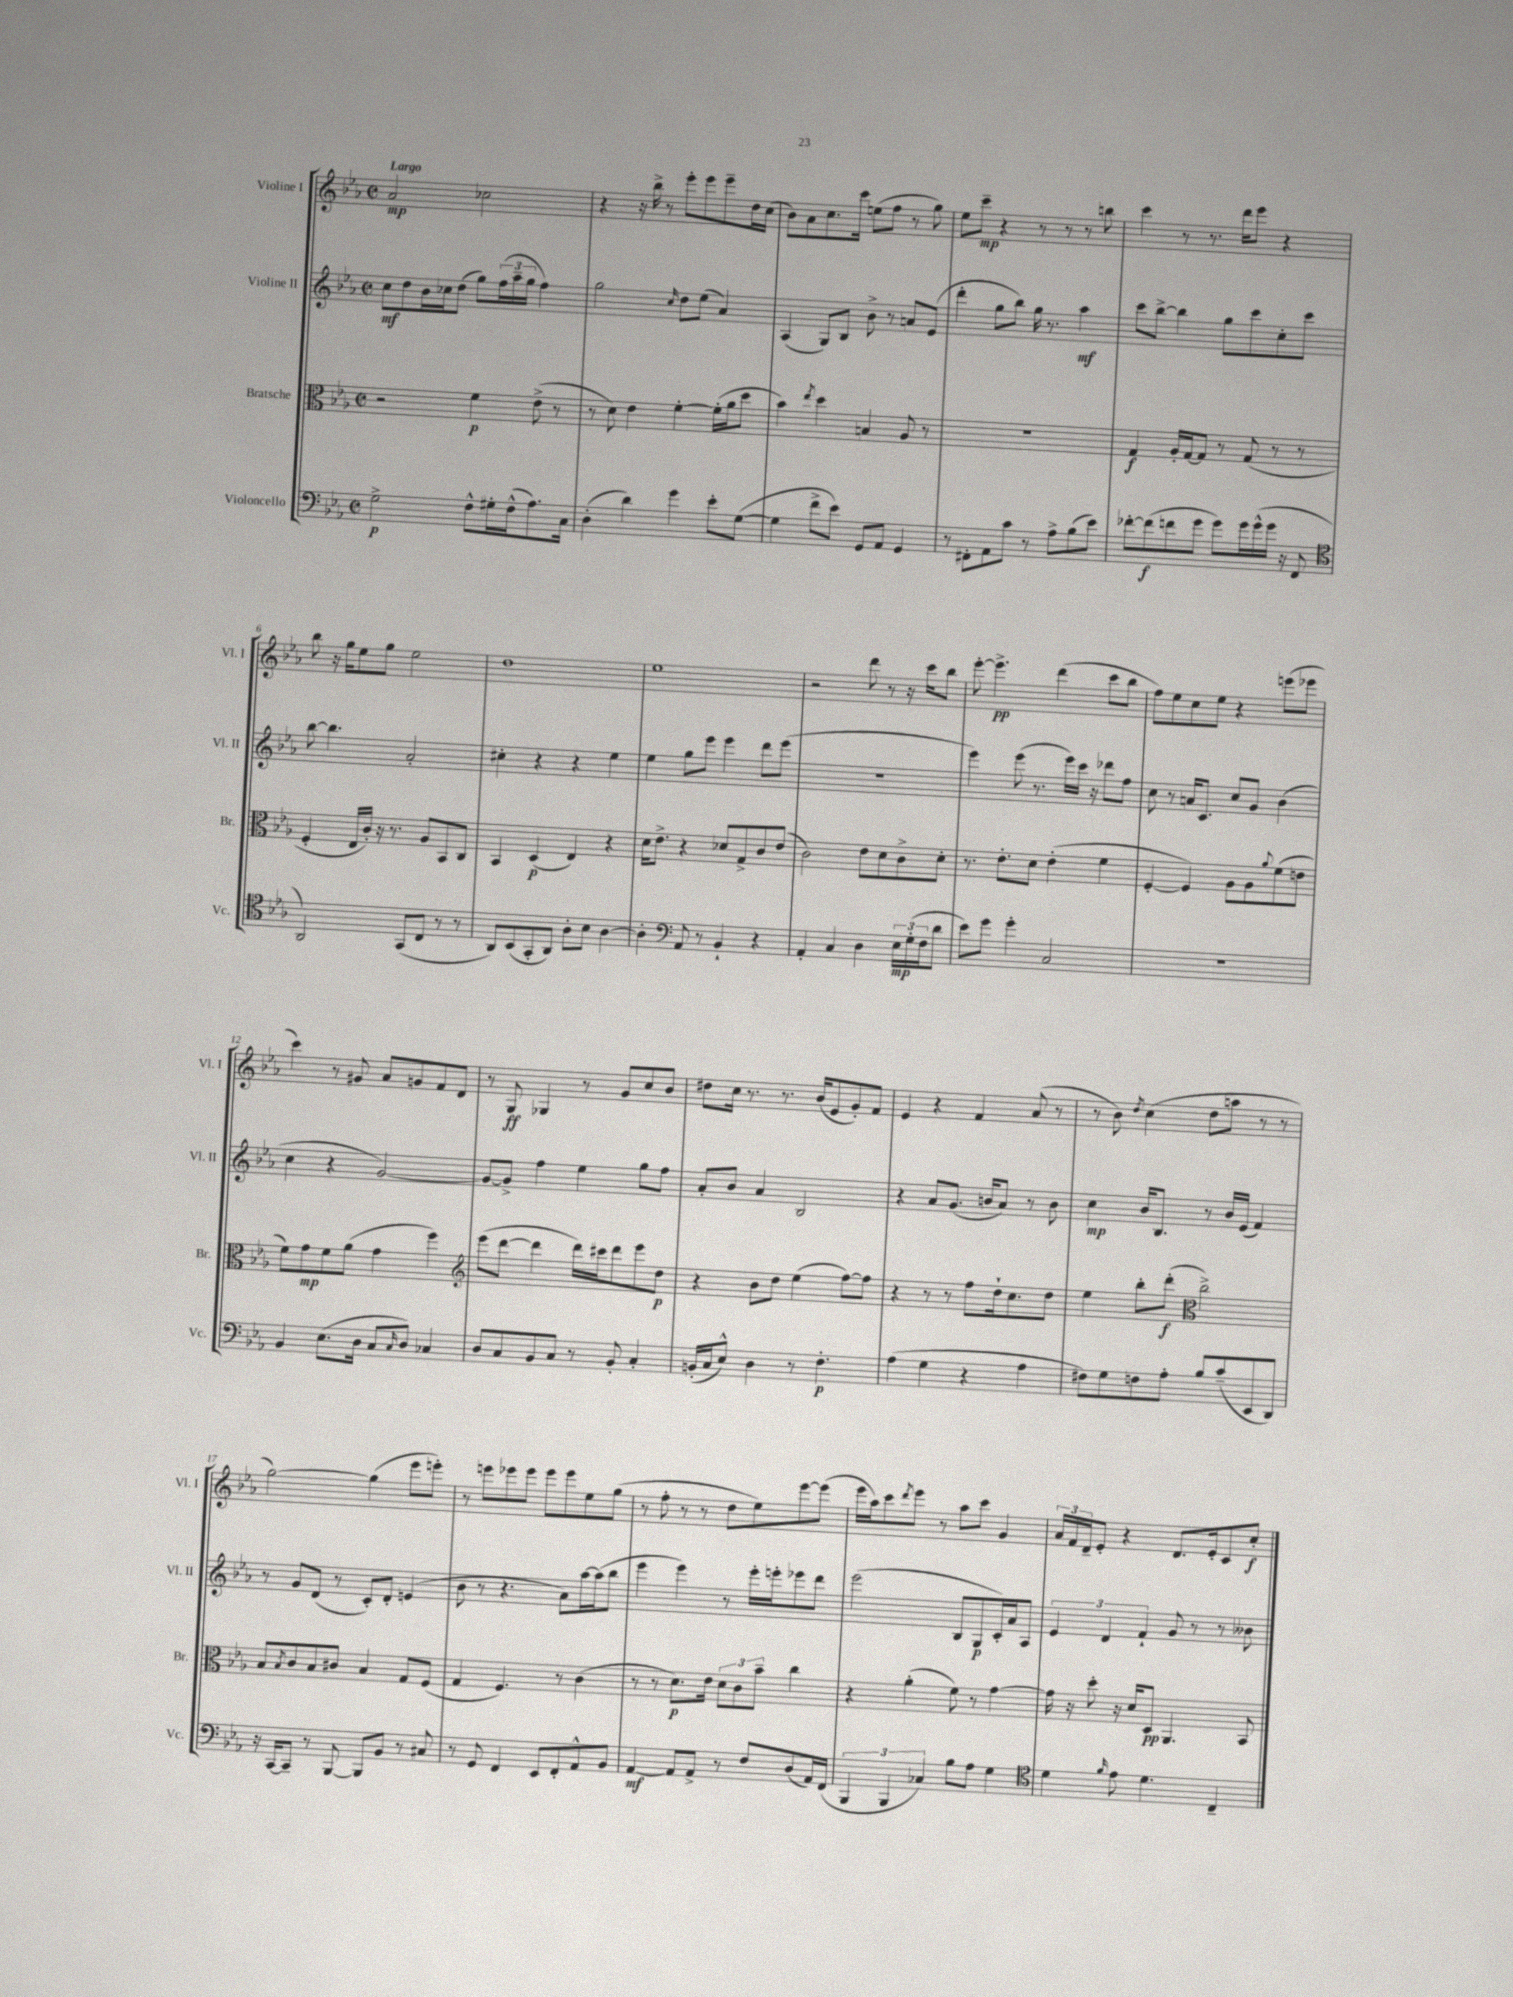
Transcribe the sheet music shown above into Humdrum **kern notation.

**kern	**kern	**kern	**kern
*staff4	*staff3	*staff2	*staff1
*clefF4	*clefC3	*clefG2	*clefG2
*k[b-e-a-]	*k[b-e-a-]	*k[b-e-a-]	*k[b-e-a-]
*M2/2	*M2/2	*M2/2	*M2/2
*met(c|)	*met(c|)	*met(c|)	*met(c|)
2G^	2r	8cc	2a-
.	.	8dd	.
.	.	16b-	.
.	.	16cc-	.
.	.	(8dd	.
8F^^	4f	8gg)	2cc-
16G#'	.	(24ff	.
.	.	24aa-~	.
(16F^^	.	.	.
.	.	24gg	.
8.A-)	(8e-^	4ff)	.
.	8r	.	.
16C	.	.	.
=	=	=	=
(4D'	8r	2gg	4r
.	8d)	.	.
4d)	4e-	.	16r
.	.	.	16bb-^
.	.	.	8r
.	.	16qqcc	.
4g	[4f'	8dd	8eee-'
.	.	(8ee-	8eee-
8e-'	(16f']	4a-)	8eee-~
.	16a-	.	.
([8G	8dd	.	16dd
.	.	.	(16cc
=	=	=	=
4G]	4b-)	(4A-	8b-)
.	.	.	8a-
.	8qee-	.	.
8f^	4dd	8G)	8.cc
8e-)	.	8B-	.
.	.	.	16ccc
8GG	4B	8b-^	(8ee
8AA-	.	8r	8ff
4GG	8A-	8a	8r
.	8r	(8e-	8gg)
=	=	=	=
8r	1r	4ddd'	8ee-
8FF#'	.	.	8ccc~
8AA-	.	8gg	4r
8c	.	8bb-)	.
8r	.	16gg	8r
.	.	8.r	.
8A-^	.	.	8r
(8B-	.	4aa-	8r
8e-)	.	.	8bb
=	=	=	=
[8f-'	4G	8ccc	4ccc
(8f-]	.	[8bb-^	.
8f	16A-'	4bb-]	8r
.	[16G	.	.
8g	8G]	.	8.r
8g)	8r	8gg	.
.	.	.	16ddd
16g	(8G	8ccc	8eee-
(16g^^	.	.	.
16g	8r	8cc'	4r
16r	.	.	.
8FF	8r	8ccc	.
=	=	=	=
*clefC4	*	*	*
2AA-)	4F'	[8bb-	8bb-
.	.	4.bb-]	16r
.	.	.	16gg
.	16E-	.	8ee-
.	16c')	.	.
.	16r	.	8gg
.	8.r	.	.
(8GG	.	2a-'	2ee-
8C	8A-	.	.
8r	8BB-	.	.
8r	8C	.	.
=	=	=	=
8AA-)	4BB-	4cc#'	1dd
(8BB-	.	.	.
8GG'	(4D	4r	.
8AA-)	.	.	.
8A-'	4E-)	4r	.
8B-	.	.	.
[4A-	4r	4ee-	.
=	=	=	=
4A-']	16d	4ee-	1ee-
.	8.e-^	.	.
*clefF4	*	*	*
8AA-	4r	8gg	.
8r	.	8eee-	.
4BB-`	8d-	4eee-	.
.	8G^	.	.
4r	8c	8ddd	.
.	(8e-	(8eee-	.
=	=	=	=
4AA-'	2c)	1r	2r
4C	.	.	.
4D	8e-	.	8ddd
.	8d	.	8r
24E-	8c^	.	16r
(24G'	.	.	.
.	.	.	16ccc
24F	.	.	.
8d	8d'	.	8bb-
=	=	=	=
8e-)	8.r	4eee-)	[8eee-'
8g	.	.	4.eee-^]
.	8.e-'	.	.
4g'	.	(8eee-	.
.	8d	8.r	.
2C	(4e-'	.	(4ddd
.	.	16eee-)	.
.	.	16ccc	.
.	.	16r	.
.	4f	8ddd-	8ccc
.	.	8ff	8bb-
=	=	=	=
1r	[4F'	8cc	8ff)
.	.	8r	8ee-
.	4F])	16a	8cc
.	.	8.c	.
.	.	.	8ee-
.	8A-	8cc	4r
.	8A-	8g	.
.	8qqa-	.	.
.	(8f	(4b-	(8eee
.	8e	.	8eee-
=	=	=	=
4BB-	8f)	4cc	4ccc)
.	8g	.	.
(8.E-	8f	4r	8r
.	(8a-	.	8g#
16D	.	.	.
8C	4g	[2g)	8a-
16qqC	.	.	.
8D)	.	.	8g
4C-	4ff)	.	8f
.	.	.	8d
=	=	=	=
*	*clefG2	*	*
8D	(8eee-	8g_	8r
8C	[8ddd	8g^]	8G
8BB-	4ddd]	4ff	4G-
8C	.	.	.
8r	16ddd)	4ee-	8r
.	16ccc#	.	.
8BB-'	8ddd	.	8g
4C'	8eee-	8gg	8cc
.	8dd	8ff	8b-
=	=	=	=
(16BB'	4r	8a-'	8dd#
16C	.	.	.
8E-^^)	.	8b-	16cc
.	.	.	8.r
4D	8b-	4a-	.
.	8dd	.	8.r
8r	(4ee-	2B-	.
.	.	.	(16b-
4.F'	.	.	8e-
.	[8ff)	.	8g')
.	8ff]	.	8f
=	=	=	=
(4A-	4r	4r	4e-
4G	8r	8a-	4r
.	8r	(8.g	.
4r	8ff	.	4f
.	.	16b	.
.	16dd`	8a-)	.
.	8.cc	.	.
4A-	.	8r	(8a-
.	8dd	8b	8r
=	=	=	=
8F#)	4ee-	4cc	8r
8G	.	.	8b-)
.	.	.	8qdd
8F	8bb-'	16b-	(4cc
.	.	8.B-	.
8A-'	(8ddd'	.	.
*	*clefC3	*	*
8B-	2cc^)	8r	8dd
(8c~	.	16b-	8aa
.	.	(16e-	.
8EE-	.	4f)	8r
8DD)	.	.	8r
=	=	=	=
16r	8B-	8r	[2gg)
[16CC	.	.	.
.	8qB-	.	.
8CC~]	8c	8g	.
8r	8B-	(8d	.
[8BBB-	8c#	8r	.
8BBB-]	4B-	8c')	(4gg]
8BB-	.	8d'	.
8r	8G	(4e	8eee-
8C#	(8F	.	8eee')
=	=	=	=
8r	4G	8b-	8r
8GG	.	8r	8eee
4FF	4.F)	4.r	8eee-
.	.	.	8eee-
8EE-	.	.	8eee-
8FF'	8r	8a-)	8eee-
8AA-^^	(4c	[16aa-	8ee-
.	.	(16aa-]	.
8BB-	.	8bb-	(8gg
=	=	=	=
[4AA-	8r	4eee-	8r
.	8r	.	8ff'
8AA-]	8.d)	4eee-)	8r
8AA-^	.	.	8r
.	16e-	.	.
8r	12d	8r	8dd
.	12c	.	.
8F	.	16eee-'	8ee-)
.	12b-~	.	.
.	.	16eee'	.
(8D	4cc	8eee-	[8eee-
16AA-)	.	8ddd	(8eee-]
(16FF	.	.	.
=	=	=	=
6BBB-	4r	(2eee-	16eee-
.	.	.	16aa-)
.	.	.	8ccc
6BBB-	.	.	.
.	.	.	8qddd
.	(4a-'	.	8eee-
6C-)	.	.	.
.	.	.	8r
8B-	8f)	8B-	8aa-
8A-	8r	8G	8ccc
4G	[4g	16c')	4g
.	.	16a-	.
.	.	8A-	.
=	=	=	=
*clefC4	*	*	*
4d	16g]	6e-	24a-
.	.	.	24f
.	16r	.	.
.	.	.	24d~
.	8dd'	.	8e-'
.	.	6d	.
16qqf	.	.	.
8e-	16r	.	4r
.	16d	.	.
.	.	6f`	.
4.d	8D	.	.
.	4.AA-	8g	8.d
.	.	8r	.
.	.	.	16e-'
4C~	.	8r	8c
.	8BB-	8b--	8cc'
==	==	==	==
*-	*-	*-	*-
